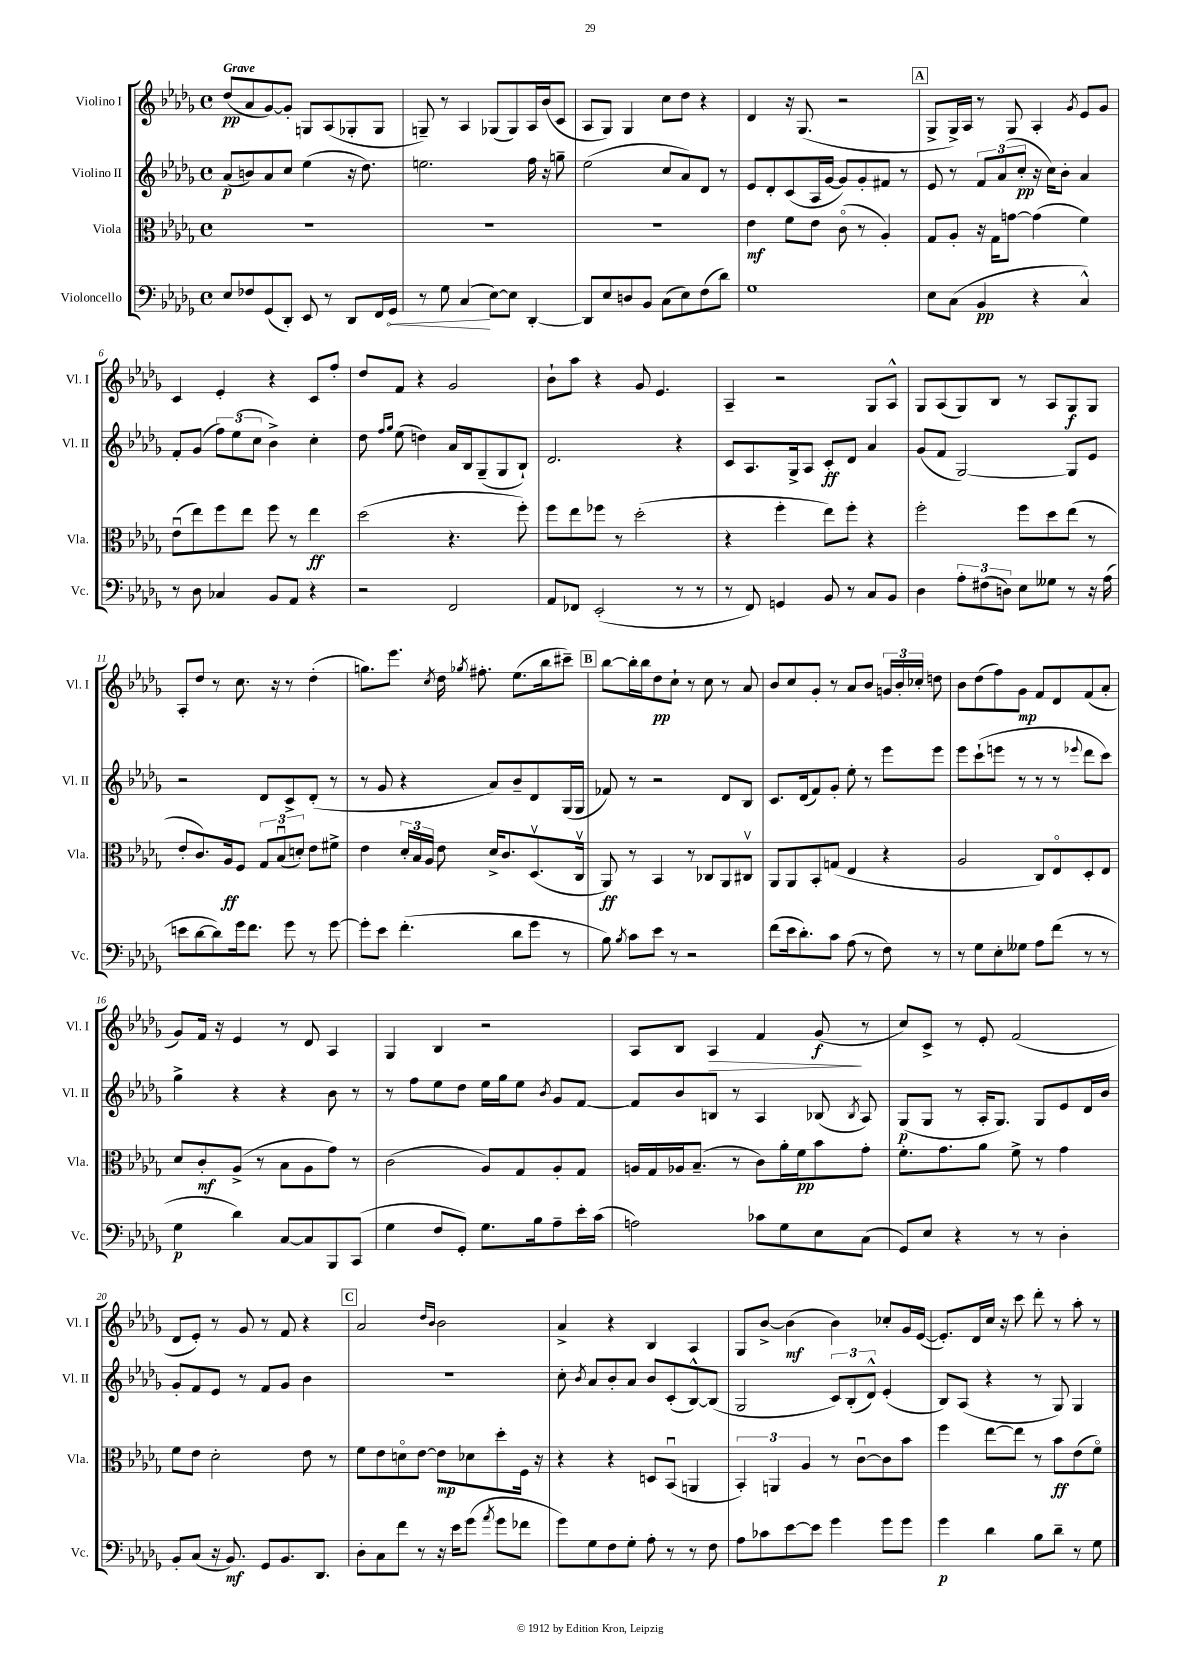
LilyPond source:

<<
\new StaffGroup <<
\new Staff = "s0" \with { instrumentName = "Violino I" shortInstrumentName = "Vl. I" } {
    \clef treble \key des \major \defaultTimeSignature \time 4/4 \tempo "Grave"
    \autoBeamOff des''8[\pp( aes'8 ges'8~) ges'8]-. g8[ aes8( ges8-. ges8] |
    g8--) r8 aes4 ges8[( ges8) aes16 bes'16( c'8] |
    aes8[ ges8]) ges4 c''8[ des''8] r4 |
    des'4 r16 ges8.( r2 |
    \mark \markup { \box "A" } ges8[-> ges16->) aes16] r8 ges8 aes4-. \acciaccatura { ges'8 } ees'8[ ges'8] |
    c'4 ees'4-. r4 c'8[ f''8]-. |
    des''8[ f'8] r4 ges'2 |
    bes'8[-! aes''8] r4 ges'8 ees'4. |
    aes4-- r2 ges8[ aes8]-^ |
    ges8[ aes8( ges8) bes8] r8 aes8[ ges8\f ges8] |
    aes8[-. des''8] r8 c''8. r16 r8 des''4-.( |
    g''8.[) ees'''8.] \acciaccatura { c''8 } des''16 \acciaccatura { ges''8 } fis''8.-. ees''8.[( bes''16 cis'''8]--) |
    \mark \markup { \box "B" } bes''8[~ bes''16-. bes''16 des''8\pp c''8]-! r8 c''8 r8 aes'8 |
    bes'8[ c''8 ges'8]-. r8 aes'8[ bes'8] \tuplet 3/2 { g'16[ bes'16-. ces''16]-. } d''8 |
    bes'8[ des''8( f''8) ges'8]\mp f'8[ des'8 f'8( aes'8]-. |
    ges'8[) f'16] r16 ees'4 r8 des'8 aes4 |
    ges4 bes4 r2 |
    aes8[ bes8] aes4\> f'4 ges'8\f\!( r8 |
    c''8[) c'8]-> r8 ees'8-. f'2( |
    des'8[ ees'8]-.) r8 ges'8 r8 f'8 r4 |
    \mark \markup { \box "C" } aes'2 \grace { des''16[ bes'16] } bes'2 |
    aes'4-> r4 bes4 aes4 |
    ges8[ bes'8]~-> bes'4\mf( bes'4) ces''8[-. ges'16 ees'16]~( |
    ees'8.[-.) des'16 c''16] r16 c'''8 des'''8-. r8 aes''8-. r8 \bar "|." |
}
\new Staff = "s1" \with { instrumentName = "Violino II" shortInstrumentName = "Vl. II" } {
    \clef treble \key des \major \defaultTimeSignature \time 4/4
    \autoBeamOff aes'8[\p( b'8) aes'8 c''8] ees''4( r16 des''8.) |
    e''2. f''16 r16 g''8-- |
    ees''2( c''8[ aes'8) des'8] r8 |
    ees'8[ des'8-. c'8( aes16 ges'16]~ ges'8[) ges'8-. fis'8] r8 |
    \mark \markup { \box "A" } ees'8 r8 \tuplet 3/2 { f'8[ aes'8( c''8]-.\pp } r16 c''16[) bes'8]-. aes'4 |
    f'8[-. ges'8]( \tuplet 3/2 { f''8[) ees''8( c''8] } bes'4->) c''4-. |
    des''8 \grace { f''16[ ges''16] } ees''8( d''4) aes'16[ bes16 ges8--( ges8 bes8]-!) |
    des'2. r4 |
    c'8[ aes8. ges16-> aes8] c'8[-.\ff des'8] aes'4 |
    ges'8[( f'8] ges2~) ges8[ ees'8] |
    r2 des'8[ c'8-> des'8]-.( r8 |
    r8 ges'8 r4 aes'8[) bes'8-- des'8 ges16( ges16] |
    \mark \markup { \box "B" } fes'8) r8 r2 des'8[ bes8] |
    c'8.[ des'16( f'8) ges'8]-. ees''8-. r8 ees'''8[ ees'''8] |
    ees'''8[ c'''8-!( e'''8] r8 r8 r8 \appoggiatura { ees'''8 } des'''8[ c'''8]) |
    ges''4-> r4 r4 bes'8 r8 |
    r8 f''8[ ees''8 des''8] ees''16[ ges''16 ees''8] \acciaccatura { bes'8 } ges'8[ f'8]~ |
    f'8[ bes'8 b8] r8 aes4 bes8( \acciaccatura { bes8 } aes8) |
    ges8[\p( ges8] r8 aes16[-. ges8.]) ges8[ ees'8 des'16 bes'16] |
    ges'8[-. f'8 ees'8] r8 f'8[ ges'8] bes'4 |
    \mark \markup { \box "C" } R1 |
    c''8-. \acciaccatura { bes'8 } aes'8[ bes'8-. aes'8] bes'8[ c'8-.( bes8~-^) bes8]( |
    ges2 \tuplet 3/2 { c'8[) bes8-.( des'8]-^) } ees'4-.( |
    bes8[) aes8]( r4 r8 ges8) ges4 \bar "|." |
}
\new Staff = "s2" \with { instrumentName = "Viola" shortInstrumentName = "Vla." } {
    \clef alto \key des \major \defaultTimeSignature \time 4/4
    \autoBeamOff R1 |
    R1 |
    R1 |
    ees'4\mf f'8[ ees'8] c'8\flageolet( r8 aes4-.) |
    \mark \markup { \box "A" } ges8[ aes8]-. r16 ges16[ g'8]~ g'4( f'4) |
    ees'8[\downbow( ees''8) f''8 ees''8] f''8 r8 ees''4\ff |
    des''2( r4. f''8-.) |
    f''8[ ees''8 fes''8] r8 des''2-.( |
    r4 f''4-. ees''8[) f''8]-. r4 |
    f''2-. f''8[ des''8 ees''8]( r8 |
    ees'8[-. c'8.) aes16\ff f8] \tuplet 3/2 { ges8[ bes8\downbow( d'8]-.) } ees'8[ fis'8]-> |
    ees'4 \tuplet 3/2 { des'16[-. bes16 aes16] } ees'8 des'16[-> c'8. des8.\upbow( c16]\upbow |
    \mark \markup { \box "B" } aes,8\ff) r8 bes,4 r8 ces8[ aes,8 cis8]\upbow |
    aes,8[ aes,8 bes,8-. g8]( ees4 r4 |
    aes2 c8[) ees8\flageolet des8-. ees8] |
    des'8[ c'8-.\mf aes8]->( r8 bes8[ aes8 ges'8]) r8 |
    c'2( aes8[) ges8 aes8-. ges8] |
    a16[ ges16 aes16 bes8.]--( r8 c'8[) aes'16-. f'16\pp bes'8 ges'8]-. |
    f'8.[-. ges'8. aes'8] f'8-> r8 ges'4 |
    f'8[ ees'8] des'2-. ees'8 r8 |
    \mark \markup { \box "C" } f'8[ ees'8 d'8\flageolet ees'8]~ ees'8[\mp des'8 des''8-. f16] r16 |
    r4 r4 d8[ bes,8]\downbow( a,4 |
    \tuplet 3/2 { bes,4-.) a,4 aes4 } r8 c'8[~\downbow c'8 bes'8] |
    f''4 ees''8[~ ees''8] r8 bes'8[\ff ees'8( f'8]\flageolet) \bar "|." |
}
\new Staff = "s3" \with { instrumentName = "Violoncello" shortInstrumentName = "Vc." } {
    \clef bass \key des \major \defaultTimeSignature \time 4/4
    \autoBeamOff ees8[ fes8 ges,8( des,8]-.) ees,8 r8 des,8[ f,16 \once \override Hairpin.circled-tip = ##t ges,16]\< |
    r8 ges8 c4\!( ees8[~) ees8] des,4~-. |
    des,8[ ees8 d8 bes,8] c8[( ees8) f8( des'8]) |
    ges1 |
    \mark \markup { \box "A" } ees8[ c8]( bes,4\pp r4 c4-^) |
    r8 des8 ces4 bes,8[ aes,8] r4 |
    r2 f,2 |
    aes,8[ fes,8] ees,2-.( r8 r8 |
    r8 f,8) g,4 bes,8 r8 c8[ bes,8] |
    des4 \tuplet 3/2 { aes8[-. fis8( d8]) } ees8[ geses8] r8 r16 aes16( |
    e'8[ des'8~ des'8) ges'16 f'8.] ges'8 r8 ges'8~ |
    ges'8[-. ees'8] f'4.-.( des'8[ ges'8] r8 |
    \mark \markup { \box "B" } bes8) \acciaccatura { bes8 } c'8[ ees'8] r8 r2 |
    f'8[( ees'16 des'8.-.) c'8] aes8( r8 f8) r8 |
    r8 ges8[ ees8-. geses8] aes8[ f'8]( r8 r8 |
    ges4\p des'4) c8[~ c8 bes,,8 c,8]( |
    ges4 f8[ ges,8]-.) ges8.[ bes16 aes8-- ees'16-. c'16]( |
    a2) ces'8[ ges8 ees8 c8]( |
    ges,8[) ees8] r4 r8 r8 des4-. |
    bes,8[-. c8]( r16 bes,8.\mf) ges,8[ bes,8. des,8.] |
    \mark \markup { \box "C" } des8[-. c8 f'8] r8 r16 ees'16[ ges'8]( \acciaccatura { aes'8 } ges'8[ fes'8] |
    ges'8[) ges8 f8 ges8]-. aes8-. r8 r8 f8 |
    aes8[ ces'8 ees'8~ ees'8] ges'4 ges'8[ ges'8] |
    ges'4\p des'4 bes8[ des'8]-- r8 ges8 \bar "|." |
}
>>
>>
